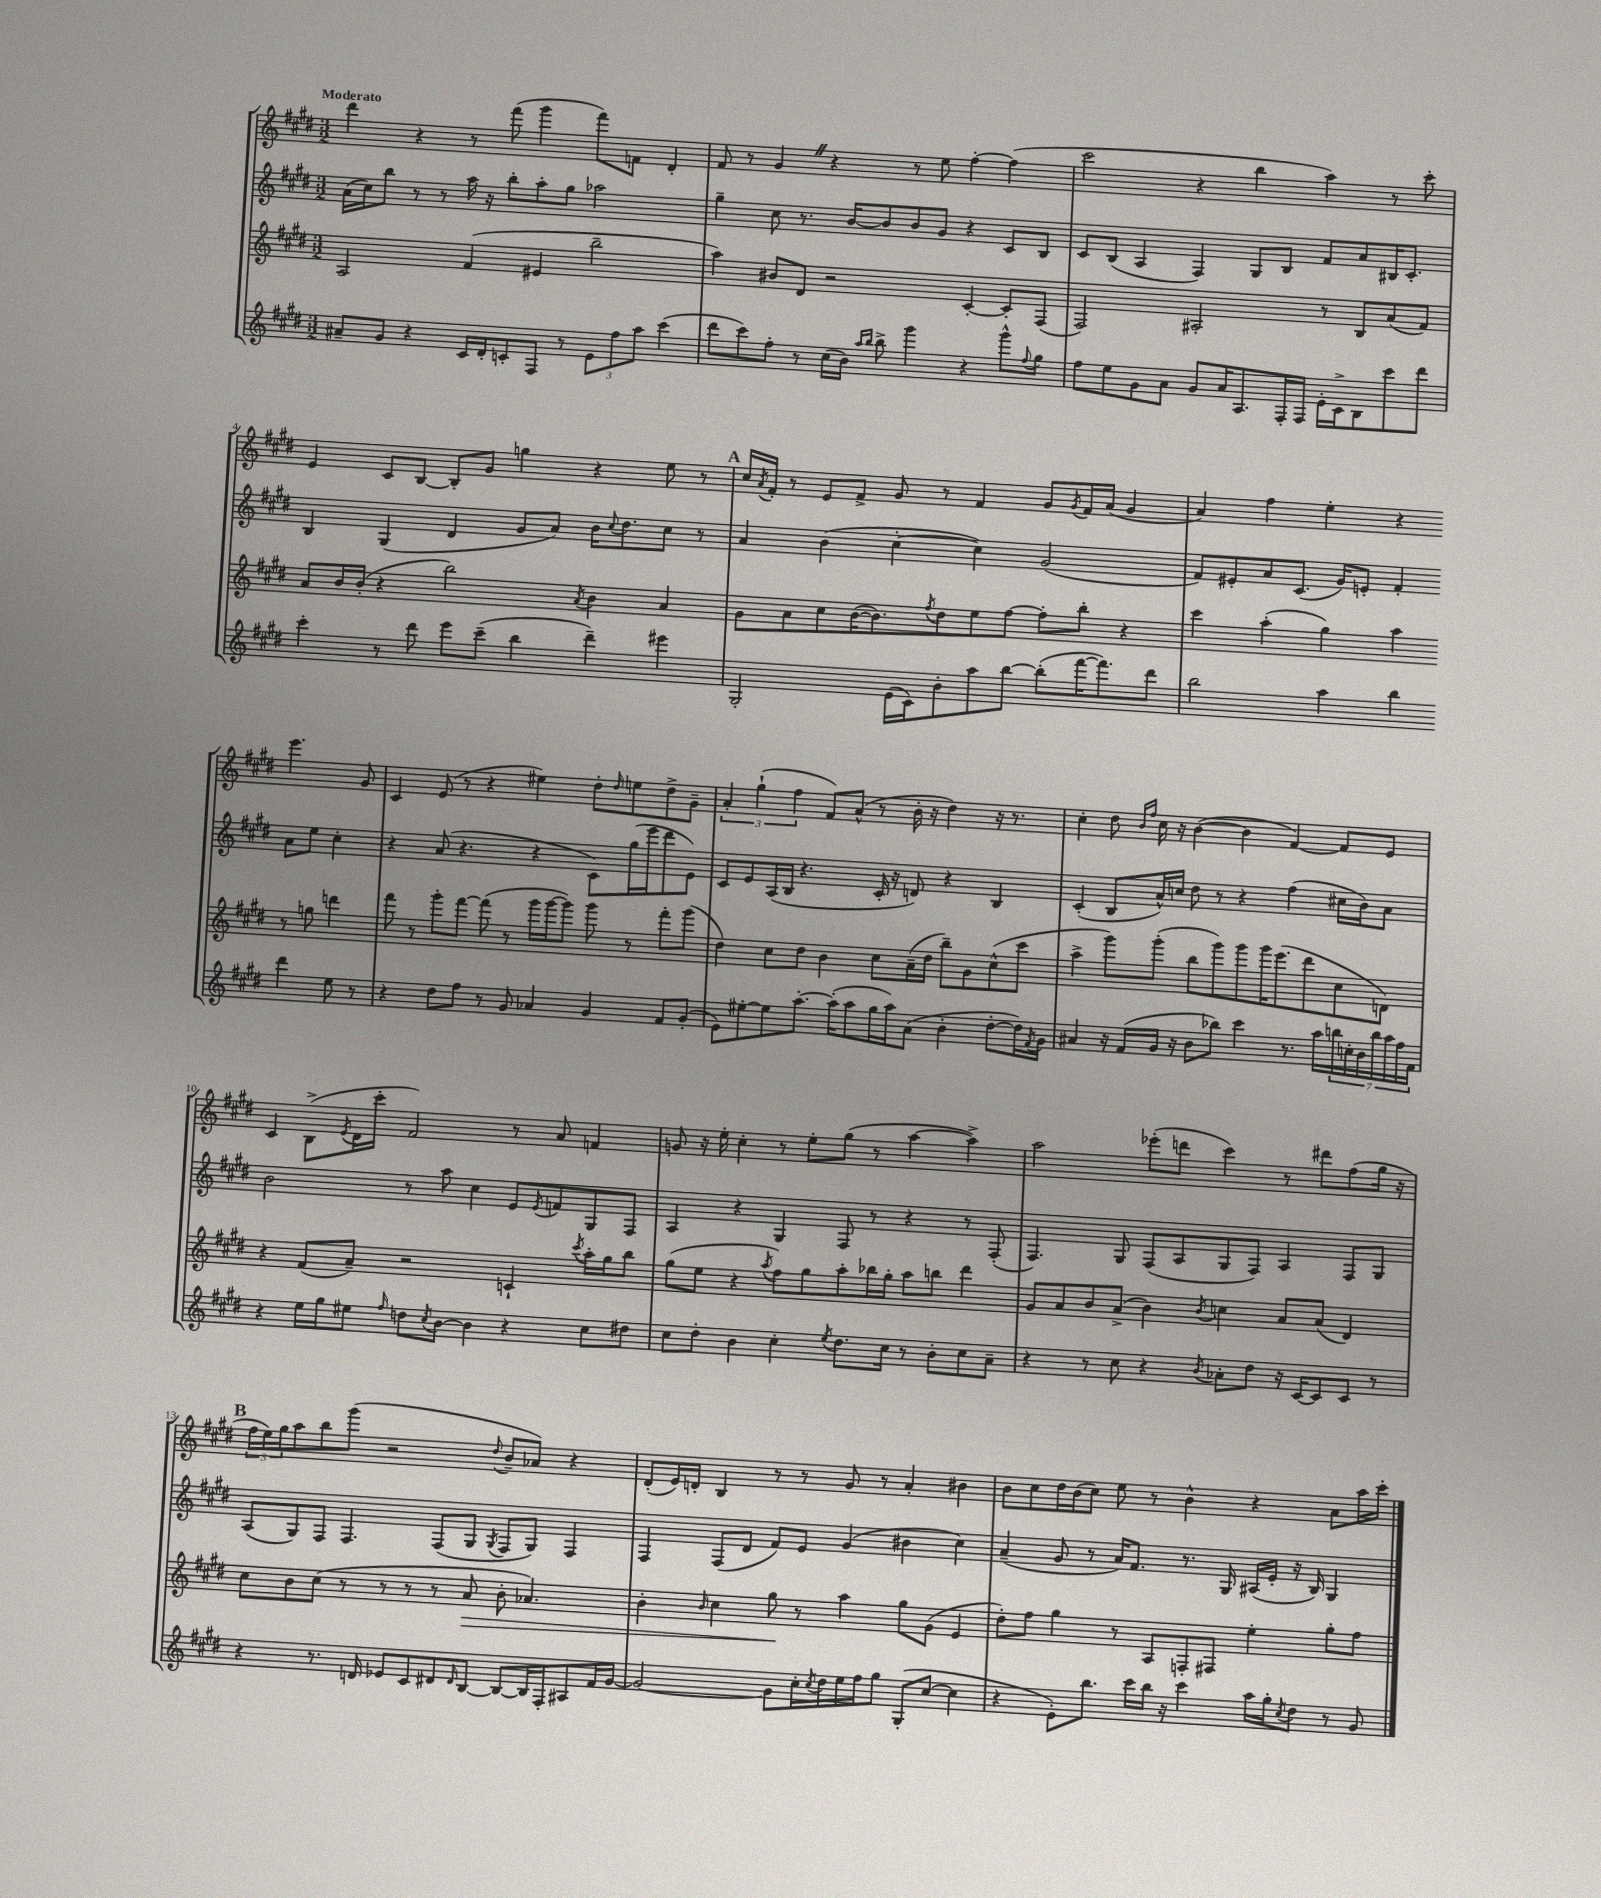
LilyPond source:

<<
\new StaffGroup <<
\new Staff = "s0" {
    \clef treble \key e \major \numericTimeSignature \time 3/2 \tempo "Moderato"
    dis'''4 r4 r8 fis'''8( gis'''4 fis'''8) f'8 dis'4-. |
    fis'8 r8 gis'4 \once \override BreathingSign.text = \markup { \musicglyph "scripts.caesura.straight" } \breathe r4 r8 e''8 fis''4~-. fis''4( |
    cis'''2 r4 b''4 a''4) r8 cis'''8-. |
    e'4 cis'8 b8~ b8-. gis'8 g''4 r4 e''8 r8 |
    \mark \markup { \bold "A" } cis''16 \acciaccatura { a'8 } fis'16-. r8 e'8 fis'8-> gis'8 r8 fis'4 gis'8 \acciaccatura { gis'8 } fis'16 a'16( gis'4 |
    a'4) fis''4 e''4-. r4 e'''4. gis'8 |
    cis'4 e'8( r8 r4 eis''4) dis''8-. \grace { dis''16 } e''8 dis''8-> gis'8-- |
    \tuplet 3/2 { a'4-. gis''4-!( fis''4 } fis'8) a'8-^( r8 b'16-. r16 dis''4) r16 r8. |
    cis''4-. dis''8 \grace { b'16 fis''16 } cis''16 r16 b'4~( b'4 fis'4~) fis'8 e'8 |
    cis'4 b8->( \acciaccatura { e'8 } dis'16 cis'''16-. fis'2) r8 a'8 f'4 |
    g'8 r16 e''16-. cis''4-. r8 e''8-. gis''8( r8 a''4~ a''4->) |
    a''2 ees'''8-.( d'''8 cis'''4) r8 dis'''8 fis''8( gis''16 r16 |
    \mark \markup { \bold "B" } \tuplet 3/2 { fis''16 e''16) gis''16 } a''8 b''8 gis'''8( r2 \appoggiatura { dis''8 } b'8-- aes'8) r4 |
    dis'8-.( e'16) d'16-. b4 r8 r8 gis'8 r8 a'4-. bis'4 |
    b'8 cis''8 dis''16 b'16( cis''8) e''8 r8 b'4-^ r4 a'8 a''16 cis'''16-. \bar "|." |
}
\new Staff = "s1" {
    \clef treble \key e \major \numericTimeSignature \time 3/2
    a'16( cis''16) b''8 r8 r8 a''16 r16 b''8-. a''8-. gis''8 aes''2 |
    gis''4-- cis''8 r8. b'16~ b'8 b'8 gis'8 r4 cis'8 b8 |
    cis'8 b8( a4 fis4) gis8 b8 fis'8 a'8 bis16 cis'8.-. |
    b4 gis4( dis'4 gis'8 a'8) b'16 \appoggiatura { cis''8 } dis''8. cis''8 r8 |
    \mark \markup { \bold "A" } a'4 b'4( cis''4~-. cis''4) gis'2( |
    fis'8) eis'8-. a'8 cis'8.( gis'16) e'8-. fis'4-. a'8 e''8 cis''4-. |
    r4 a'8( r4. r4 cis'8) gis''16( e'''16 dis'''8 e'8) |
    cis'8 e'8 a16( b16 r4. cis'16-. r16 d'8) r4 b4 |
    cis'4-.( b8 a'16-^) c''16 dis''8 r8 r4 fis''4( cis''16 b'16) a'8 |
    b'2 r8 a''8 cis''4 e'8 \acciaccatura { e'8 } f'8 gis8 fis8 |
    a4 r4 gis4 fis8 r8 r4 r8 fis8-.( |
    fis4.) gis8 fis8( a8 gis8 fis8) a4 fis8 gis8 |
    \mark \markup { \bold "B" } a8( gis8) fis8 fis4. fis8( gis8 \acciaccatura { gis8 } fis8 gis8) fis4 |
    fis4 fis8( dis'8 fis'8) e'8 gis'4( bis'4 cis''4) |
    a'4--( gis'8 r8 a'16) fis'8. r8. gis16 ais16( e'16-. r16 b16) gis4 \bar "|." |
}
\new Staff = "s2" {
    \clef treble \key e \major \numericTimeSignature \time 3/2
    a2 fis'4( eis'4 b''2-- |
    a''4) bis'8 dis'8 r2 cis'4~-. cis'8-. fis8( |
    fis2) ais2-. r8 b8 a'8( fis'8) |
    a'8 b'16 b'16-.( r4 b''2) \acciaccatura { a'8 } b'4 a'4 |
    \mark \markup { \bold "A" } gis'8 a'8 cis''8 b'16~( b'8.) \acciaccatura { fis''8 } dis''8 e''8 fis''8~ fis''8-. b''8-. r4 |
    cis'''4 a''4-.( gis''4) a''4 r8 g''8 d'''4 |
    fis'''8 r8 gis'''8-. fis'''8~ fis'''8( r8 gis'''16 gis'''16~ gis'''8) gis'''8 r8 fis'''8-. gis'''8( |
    dis''4) cis''8 dis''8 b'4 cis''8 a'16--( dis''16 b''8--) gis'8 cis''8-^( cis'''8 |
    a''4-> gis'''8) gis'''8-.( b''8 gis'''8) gis'''8 gis'''16 e'''8.( dis'''8 cis''8 d'8) |
    r4 fis'8( a'8--) r2 c'4-! \acciaccatura { cis'''8 } a''16-. gis''16 b''8 |
    gis''8( e''8 r4 \acciaccatura { a''8 } fis''8) gis''8 a''8-. bes''16 gis''16-. a''8 b''8 dis'''4 |
    gis'8 a'8 b'8 a'8->( b'4) \acciaccatura { b'8 } c''4 a'8 a'8( dis'4) |
    \mark \markup { \bold "B" } cis''8 b'8 cis''8( r8 r8 r8 r8 a'8\> b'8-. aes'4.) |
    b'4-. \grace { b'16 } cis''4 gis''8\! r8 a''4 gis''8 gis'8( e'4 |
    dis''8-.) fis''8 gis''4 r8 a8 f8-. fis8 e''4-. gis''8-. fis''8 \bar "|." |
}
\new Staff = "s3" {
    \clef treble \key e \major \numericTimeSignature \time 3/2
    ais'8-- gis'8 r4 cis'16 dis'16-. c'8-. fis8 r8 \tuplet 3/2 { e'8 fis''8 a''8 } cis'''4( |
    dis'''8 cis'''8) fis''8-. r8 cis''16( b'16) \grace { a''16 b''16 } b''8-> gis'''4 r4 gis'''8-^ \appoggiatura { fis''8 } gis''8 |
    fis''8 e''8 gis'8 a'8 gis'8 a'16 a8. fis16-. fis16 e'16-. cis'16-> b8 cis'''8 dis'''8 |
    cis'''4-. r8 dis'''8 e'''8 cis'''8--( b''4 dis'''4--) eis'''4 |
    \mark \markup { \bold "A" } gis2-. e'16( cis'16) b'8-. a''8 b''8~ b''8-.( fis'''16~ fis'''8.) dis'''8 |
    b''2 a''4 b''4 dis'''4 e''8 r8 |
    r4 dis''8 fis''8 r8 gis'8 aes'4 gis'4 fis'8 gis'8-.( |
    e'8) eis''8~-. eis''8 a''8.~-. a''16-.( a''8 gis''16 a''16) a'8( b'4-. dis''8~-. dis''16) \acciaccatura { fis'8 } gis'16 |
    ais'4 r16 fis'16( gis'16 r16 b'8 bes''8) cis'''4 r8. a''16 \tuplet 7/4 { b''16 c''16-. b'16 b''16 a''16 fis''16 fis'16 } |
    r4 e''16 gis''16 eis''8 \grace { fis''16 } d''8 \acciaccatura { cis''8 } b'8~ b'4 r4 cis''8 dis''8 |
    cis''8 dis''8-. b'4 cis''4-. \acciaccatura { e''8 } dis''8. cis''16 r8 b'8-. cis''8 a'8-- |
    r4 r8 cis''8 r4 \acciaccatura { b'8 } aes'8-. dis''8 r16 cis'16~ cis'8 cis'8 r8 |
    \mark \markup { \bold "B" } r4 r8. d'16 ees'8 cis'8 dis'8 \grace { dis'16 } b8~ b8~ b16 fis16-. ais8 fis'16 gis'16~ |
    gis'2~ gis'8 cis''16-. \acciaccatura { cis''8 } dis''16 e''16 fis''16 gis''8 gis8-.( cis''8~ cis''4 |
    r4 e'8-.) b''8. cis'''16 b''16 r16 cis'''4 a''16 gis''16-. \acciaccatura { cis''8 } dis''8 r8 gis'8 \bar "|." |
}
>>
>>
